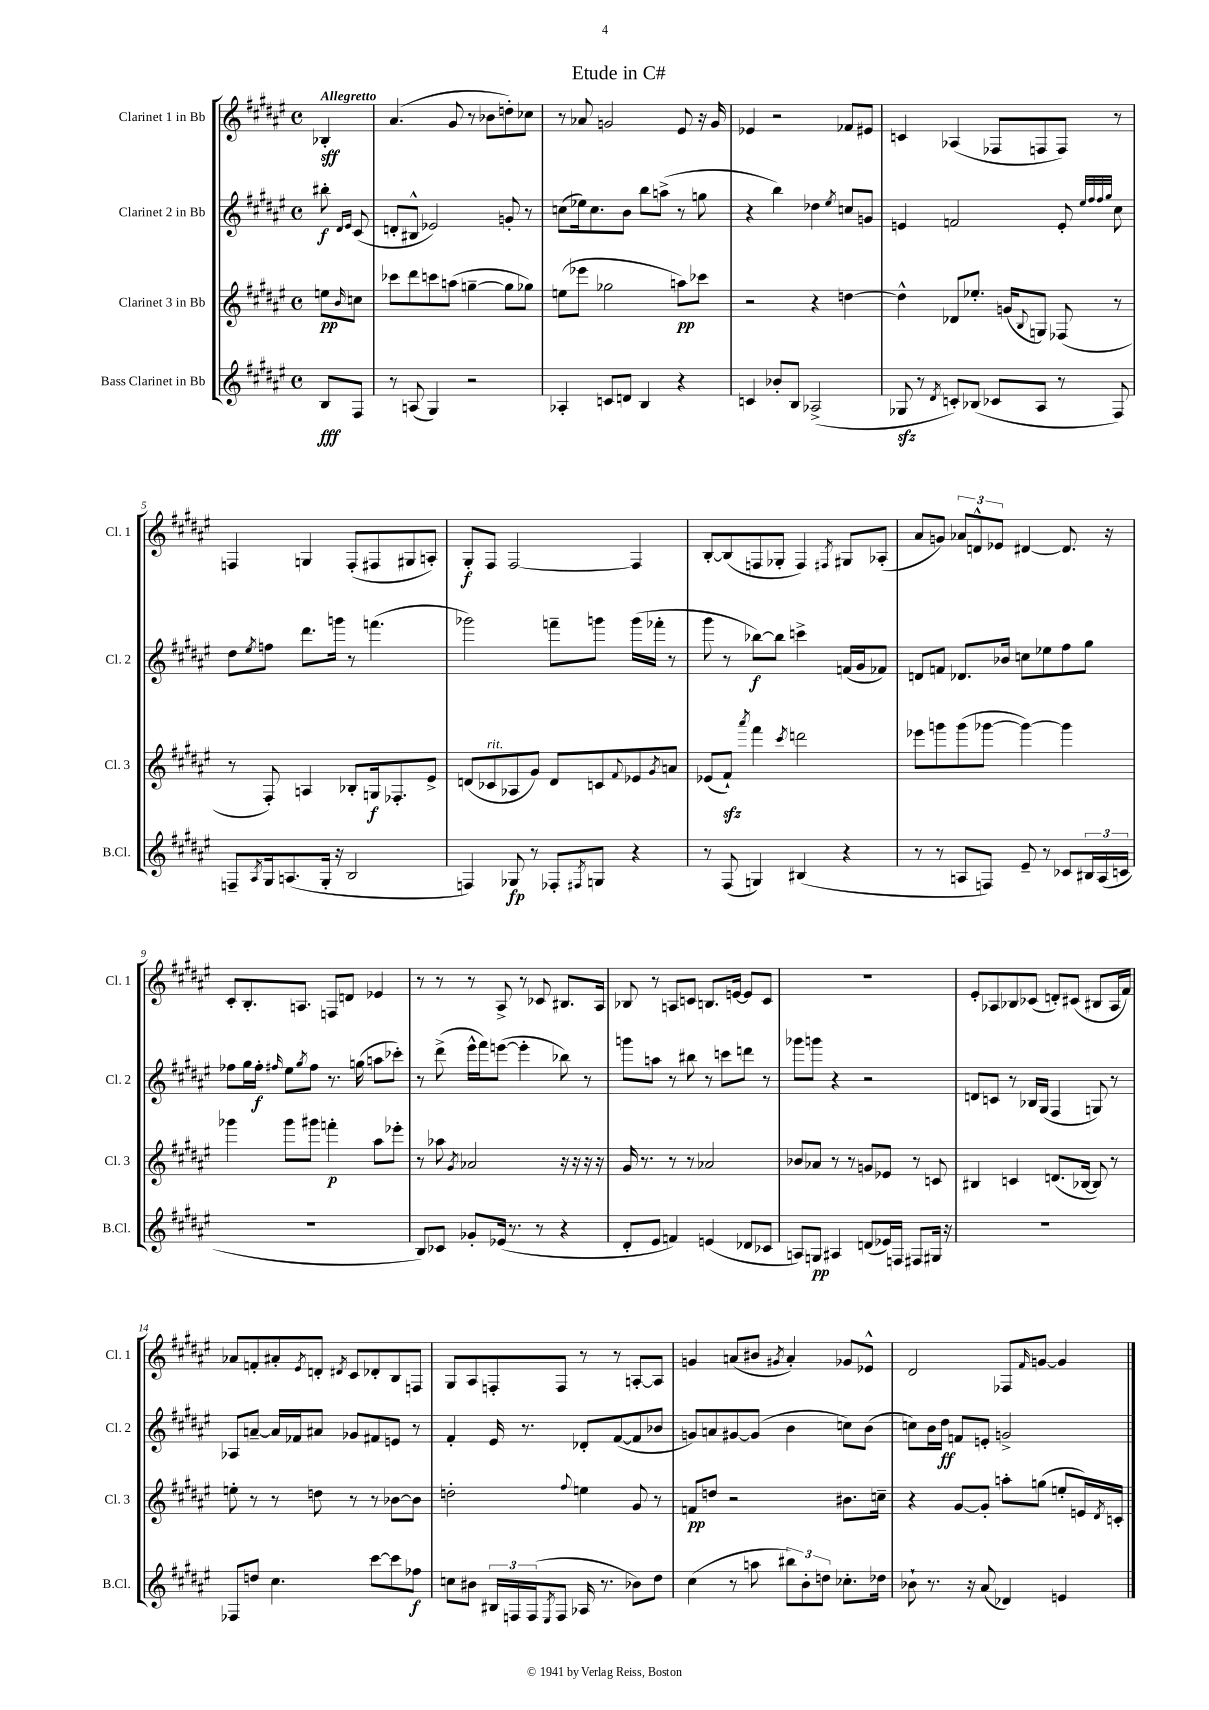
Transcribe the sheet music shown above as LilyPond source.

\header { title = "Etude in C#" }
<<
\new StaffGroup <<
\new Staff = "s0" \with { instrumentName = "Clarinet 1 in Bb" shortInstrumentName = "Cl. 1" } {
    \clef treble \key fis \major \defaultTimeSignature \time 4/4 \partial 4 \tempo "Allegretto"
    bes4-.\sff |
    ais'4.( gis'8 r8 bes'8 d''8-.) ces''8 |
    r8 aes'8 g'2 eis'8 r16 g'16 |
    ees'4 r2 fes'8 eis'8 |
    c'4 aes4( fes8 f8 f8) r8 |
    f4 g4 f8-.( fis8 gis8 a8-.) |
    gis8-.\f fis8 fis2~ fis4 |
    b8~-. b8( f8 ges8-. f4) \acciaccatura { fis8 } gis8 aes8-.( |
    ais'8 g'8) \tuplet 3/2 { aes'8 d'8-^ ees'8 } dis'4~ dis'8. r16 |
    cis'8-. b8.-. a8. f8 d'8 ees'4 |
    r8 r8 r8 ais8-> r8 ces'8 bis8. ais16 |
    bes8 r8 a8 c'8 b8. e'16~ e'8 c'8 |
    R1 |
    eis'8-. aes8 bes8 ces'8( d'8-.) cis'8( bis8 aes16 fis'16) |
    aes'8 f'8-. ais'8-. \acciaccatura { eis'8 } d'8-. \acciaccatura { dis'8 } cis'8 des'8-. b8 f8 |
    gis8 ais8 f8-. f8 r8 r8 a8~-. a8 |
    g'4 a'8( bis'8 \acciaccatura { gis'8 } a'4-.) ges'8 ees'8-^ |
    dis'2 fes8 \grace { fis'16 } g'8~ g'4 \bar "|." |
}
\new Staff = "s1" \with { instrumentName = "Clarinet 2 in Bb" shortInstrumentName = "Cl. 2" } {
    \clef treble \key fis \major \defaultTimeSignature \time 4/4 \partial 4
    bis''8-.\f \grace { dis'16 eis'16 } cis'8( |
    d'8-. bis8-^ ees'2) g'8-. r8 |
    c''8( ees''16) c''8. b'8 b''8 a''8->( r8 g''8 |
    r4 b''4) des''4 \acciaccatura { eis''8 } c''8 g'8 |
    e'4 f'2 e'8-. \grace { eis''32 fis''32 fis''32 gis''32 } cis''8 |
    dis''8 \acciaccatura { eis''8 } f''8 dis'''8. g'''16 r8 f'''4.( |
    ges'''2) f'''8-- g'''8 g'''16( fes'''16-. r8 |
    gis'''8 r8 bes''8~\f) bes''8 c'''4-> f'16( gis'16 fes'8) |
    d'8 f'8 des'8. bes'16 c''8 ees''8 fis''8 gis''8 |
    fes''8 gis''16 fes''16-.\f \grace { fis''16 } eis''8 \acciaccatura { gis''8 } fis''8 r8. g''16( a''8 ces'''8-.) |
    r8 dis'''8->( eis'''16-^ fis'''16) e'''8~( e'''4-. bes''8) r8 |
    g'''8 a''8 r8 bis''8 r8 c'''8 d'''8 r8 |
    ges'''8 g'''8 r4 r2 |
    d'8 c'8 r8 bes16 gis16( fis4 g8) r8 |
    aes8 a'8~-- a'16 fes'16 ais'8 ges'8 fis'8 e'8 r8 |
    fis'4-. eis'16 r8. des'8-. fis'8~( fis'8 bes'8 |
    g'8) a'8 gis'8~ gis'8( b'4 c''8) b'8( |
    c''8) b'16 dis''16\ff f'8 e'8-. g'2-> \bar "|." |
}
\new Staff = "s2" \with { instrumentName = "Clarinet 3 in Bb" shortInstrumentName = "Cl. 3" } {
    \clef treble \key fis \major \defaultTimeSignature \time 4/4 \partial 4
    e''8\pp \grace { b'16 } c''8 |
    ces'''8 dis'''8 c'''8 a''8( g''4~-- g''8 ges''8) |
    e''8( ees'''8 ges''2 a''8\pp) ces'''8 |
    r2 r4 d''4~ |
    d''4-^ des'8 ees''8.-. g'16( \appoggiatura { b8 } g8) fes8( r8 |
    r8 fis8-.) a4 bes8-. g16\f fes8.-. eis'8-> |
    d'8( ces'8^\markup { \italic "rit." } aes8 gis'8) d'8 c'8 \appoggiatura { fis'8 } ees'8 \acciaccatura { gis'8 } a'8 |
    ees'8( fis'8-!\sfz) \acciaccatura { ais'''8 } fis'''4 \acciaccatura { cis'''8 } d'''2 |
    ees'''8 g'''8 g'''8( ges'''8~ ges'''4~) ges'''4 |
    ges'''4 ges'''8 gis'''8 f'''4-.\p ais''8 ees'''8-. |
    r8 aes''8 \acciaccatura { gis'8 } aes'2 r16 r16 r16 r16 |
    gis'16 r8. r8 r8 aes'2 |
    bes'8 aes'8 r8 r8 g'8 ees'8 r8 c'8 |
    bis4 c'4 d'8.( bes16~ bes8) r8 |
    e''8-. r8 r8 d''8 r8 r8 bes'8~ bes'8 |
    d''2-. \appoggiatura { fis''8 } e''4 gis'8 r8 |
    f'8\pp d''8 r2 bis'8. c''16-- |
    r4 gis'8~ gis'8-. a''8-. g''8( e''8-. e'16) \acciaccatura { dis'8 } c'16-. \bar "|." |
}
\new Staff = "s3" \with { instrumentName = "Bass Clarinet in Bb" shortInstrumentName = "B.Cl." } {
    \clef treble \key fis \major \defaultTimeSignature \time 4/4 \partial 4
    b8\fff fis8 |
    r8 a8( gis4) r2 |
    aes4-. c'8 d'8 b4 r4 |
    c'4 bes'8-. b8 aes2->( |
    ges8\sfz r8 \acciaccatura { dis'8 } c'8-.) bes8( ces'8 ais8 r8 fis8) |
    f8-- \acciaccatura { ais8 } gis16 a8.( gis16-. r16 b2 |
    f4) ges8\fp r8 fes8-. \acciaccatura { fis8 } g8 r4 |
    r8 fis8( g4) bis4( r4 |
    r8 r8 a8 f8) eis'8-- r8 ces'8 \tuplet 3/2 { bis16 a16( c'16 } |
    R1 |
    b8) ces'8 ges'8-. ees'16( r8. r8 r4 |
    dis'8-. eis'8 f'4) e'4( des'8 ces'8 |
    a8) g8\pp ais4 d'8( ees'16) f16 fis8 gis16 r16 |
    R1 |
    fes8 d''8 cis''4. cis'''8~ cis'''8 fes''8\f |
    c''8 bis'8 \tuplet 3/2 { bis16 f16 f16( } \acciaccatura { eis8 } f8 aes16 r8. bes'8) dis''8 |
    cis''4( r8 a''8 \tuplet 3/2 { bis''8) b'8-. d''8 } ces''8.-. des''16 |
    bes'8-! r8. r16 ais'8( des'4) e'4 \bar "|." |
}
>>
>>
